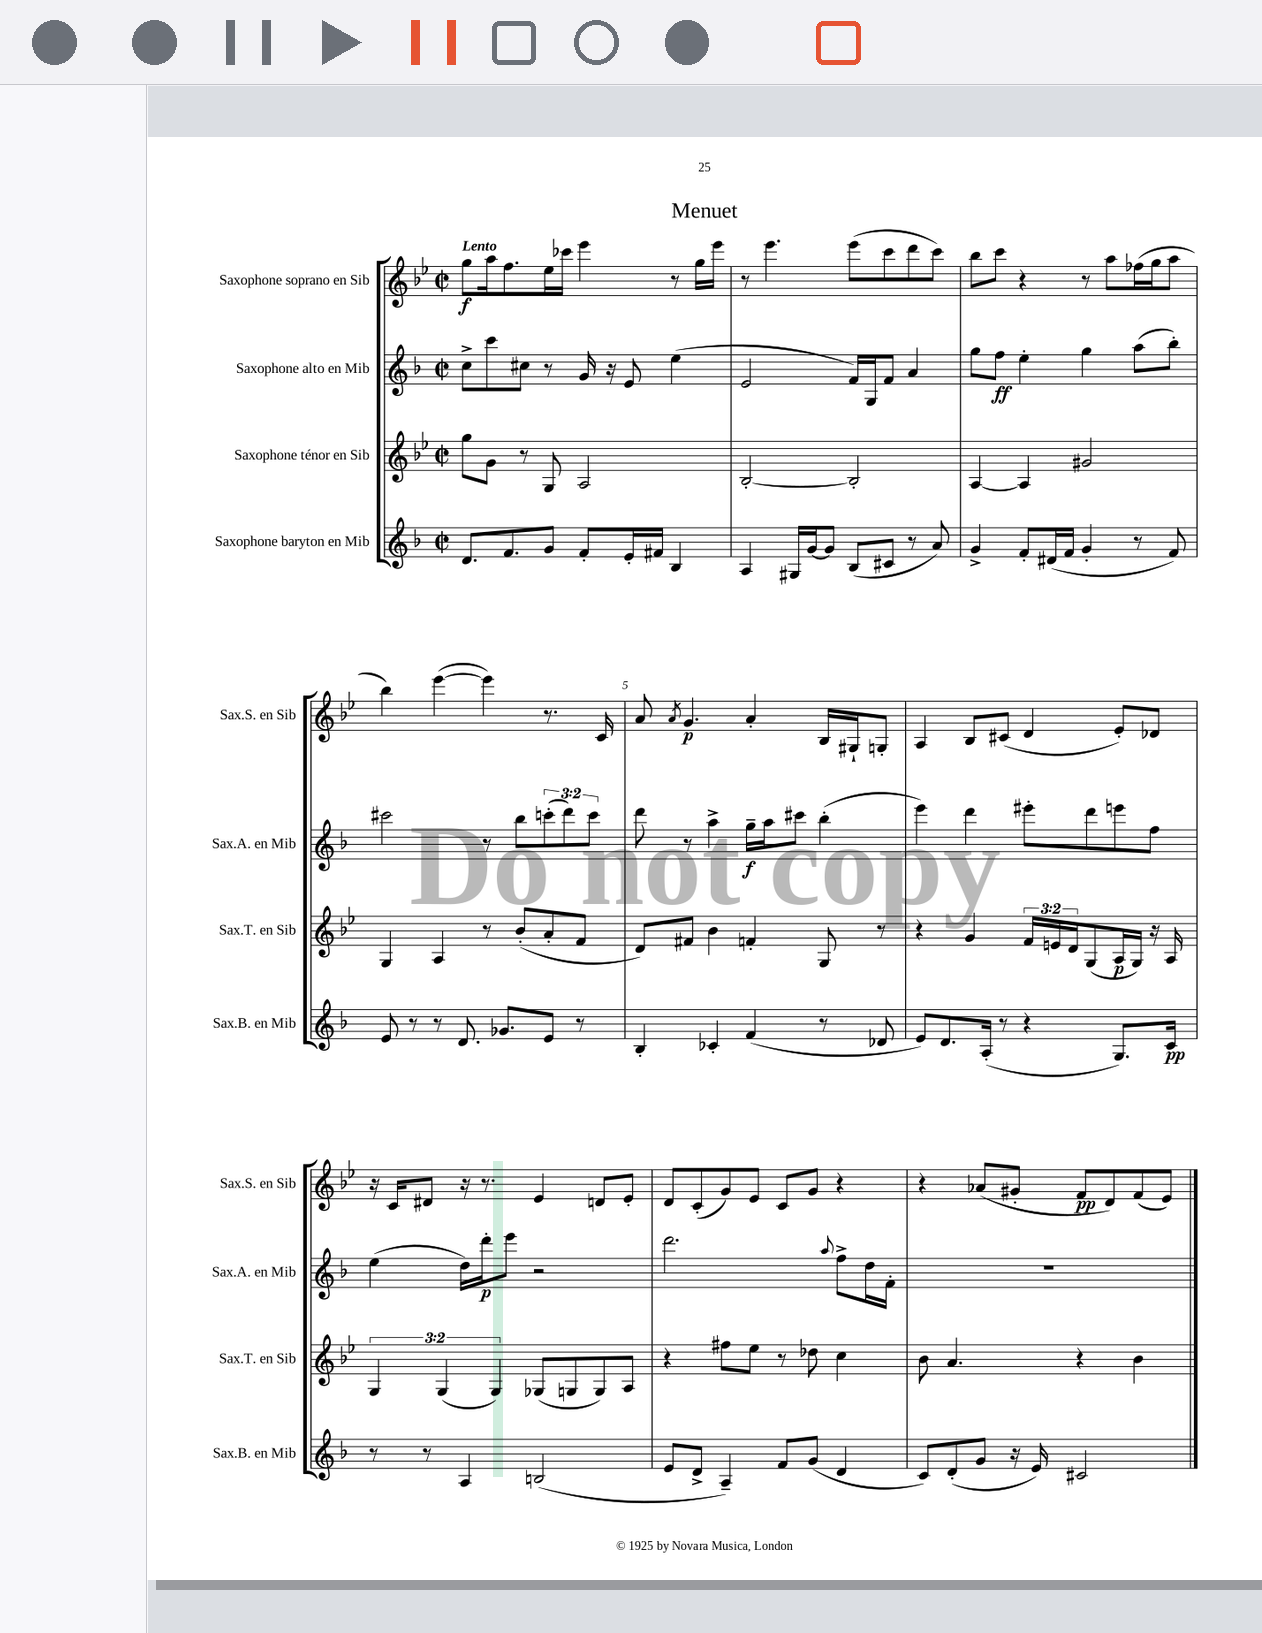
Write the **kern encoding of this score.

**kern	**kern	**kern	**kern
*staff4	*staff3	*staff2	*staff1
*clefG2	*clefG2	*clefG2	*clefG2
*k[b-]	*k[b-e-]	*k[b-]	*k[b-e-]
*M2/2	*M2/2	*M2/2	*M2/2
*met(c|)	*met(c|)	*met(c|)	*met(c|)
8.d	8gg	8cc^	8gg
.	8g	8ccc	16aa
8.f	.	.	8.ff
.	8r	8cc#	.
8g	8G	8r	16ee-
.	.	.	16ccc-
8f'	2A	16g	4eee-
.	.	16r	.
16e'	.	8e	.
16f#	.	.	.
4B-	.	(4ee	8r
.	.	.	16gg
.	.	.	16eee-
=	=	=	=
4A	[2B-'	2e	8r
.	.	.	4.eee-
16G#	.	.	.
[16g	.	.	.
8g]	.	.	.
(8B-	2B-']	16f)	(8eee-
.	.	16G	.
8c#	.	8f	8ccc
8r	.	4a	8ddd
8a)	.	.	8ccc)
=	=	=	=
4g^	[4A	8gg	8bb-
.	.	8ff	8ccc
8f'	4A]	4ee'	4r
(16d#	.	.	.
16f	.	.	.
4g'	2g#	4gg	8r
.	.	.	8aa
8r	.	(8aa	(16ff-
.	.	.	16gg
8f)	.	8bb-')	8aa
=	=	=	=
8e	4G	2ccc#	4bb-)
8r	.	.	.
8r	4A	.	([4eee-
8.d	.	.	.
.	8r	8r	4eee-])
8.g-	.	.	.
.	(8b-'	8bb-	.
8e	8a'	(12ccc'	8.r
.	.	12ddd)	.
8r	8f	.	.
.	.	12ccc	.
.	.	.	16c
=	=	=	=
4B-'	8d)	8ddd	8a
.	.	.	8qa
.	8f#	8r	4.g
4c-'	4b-	4aa^	.
(4f	4f'	16gg~	4a'
.	.	16aa	.
.	.	8ccc#	.
8r	8G	(4bb-'	16B-
.	.	.	16G#`
8d-	8r	.	8G'
=	=	=	=
8e)	4r	4eee)	4A
8.d	.	.	.
.	4g	4ddd	8B-
(16A'	.	.	.
8r	.	.	(8c#
4r	24f	8eee#'	4d
.	24e	.	.
.	24d	.	.
.	(8G	8ddd	.
8.G)	16A	8eee	8e-')
.	16G)	.	.
.	16r	8ff	8d-
16c	16A	.	.
=	=	=	=
8r	6G	(4ee	16r
.	.	.	16c
8r	.	.	8d#
.	(6G	.	.
4A	.	16dd)	16r
.	.	16ddd'	8.r
.	6G)	.	.
.	.	8eee	.
(2B	(8G-	2r	4e-
.	8G	.	.
.	8G)	.	8d
.	8A	.	8e-'
=	=	=	=
8e	4r	2.ddd	8d
8d^	.	.	(8c'
4A~)	8ff#	.	8g)
.	8ee-	.	8e-
8f	8r	.	8c
(8g	8dd-	.	8g
.	.	8qqaa	.
4d	4cc	8ff^	4r
.	.	16dd	.
.	.	16f'	.
=	=	=	=
8c)	8b-	1r	4r
(8d'	4.a	.	.
8g	.	.	(8a-
16r	.	.	8g#'
16e)	.	.	.
2c#	4r	.	8f
.	.	.	8d)
.	4b-	.	(8f
.	.	.	8e-)
==	==	==	==
*-	*-	*-	*-
